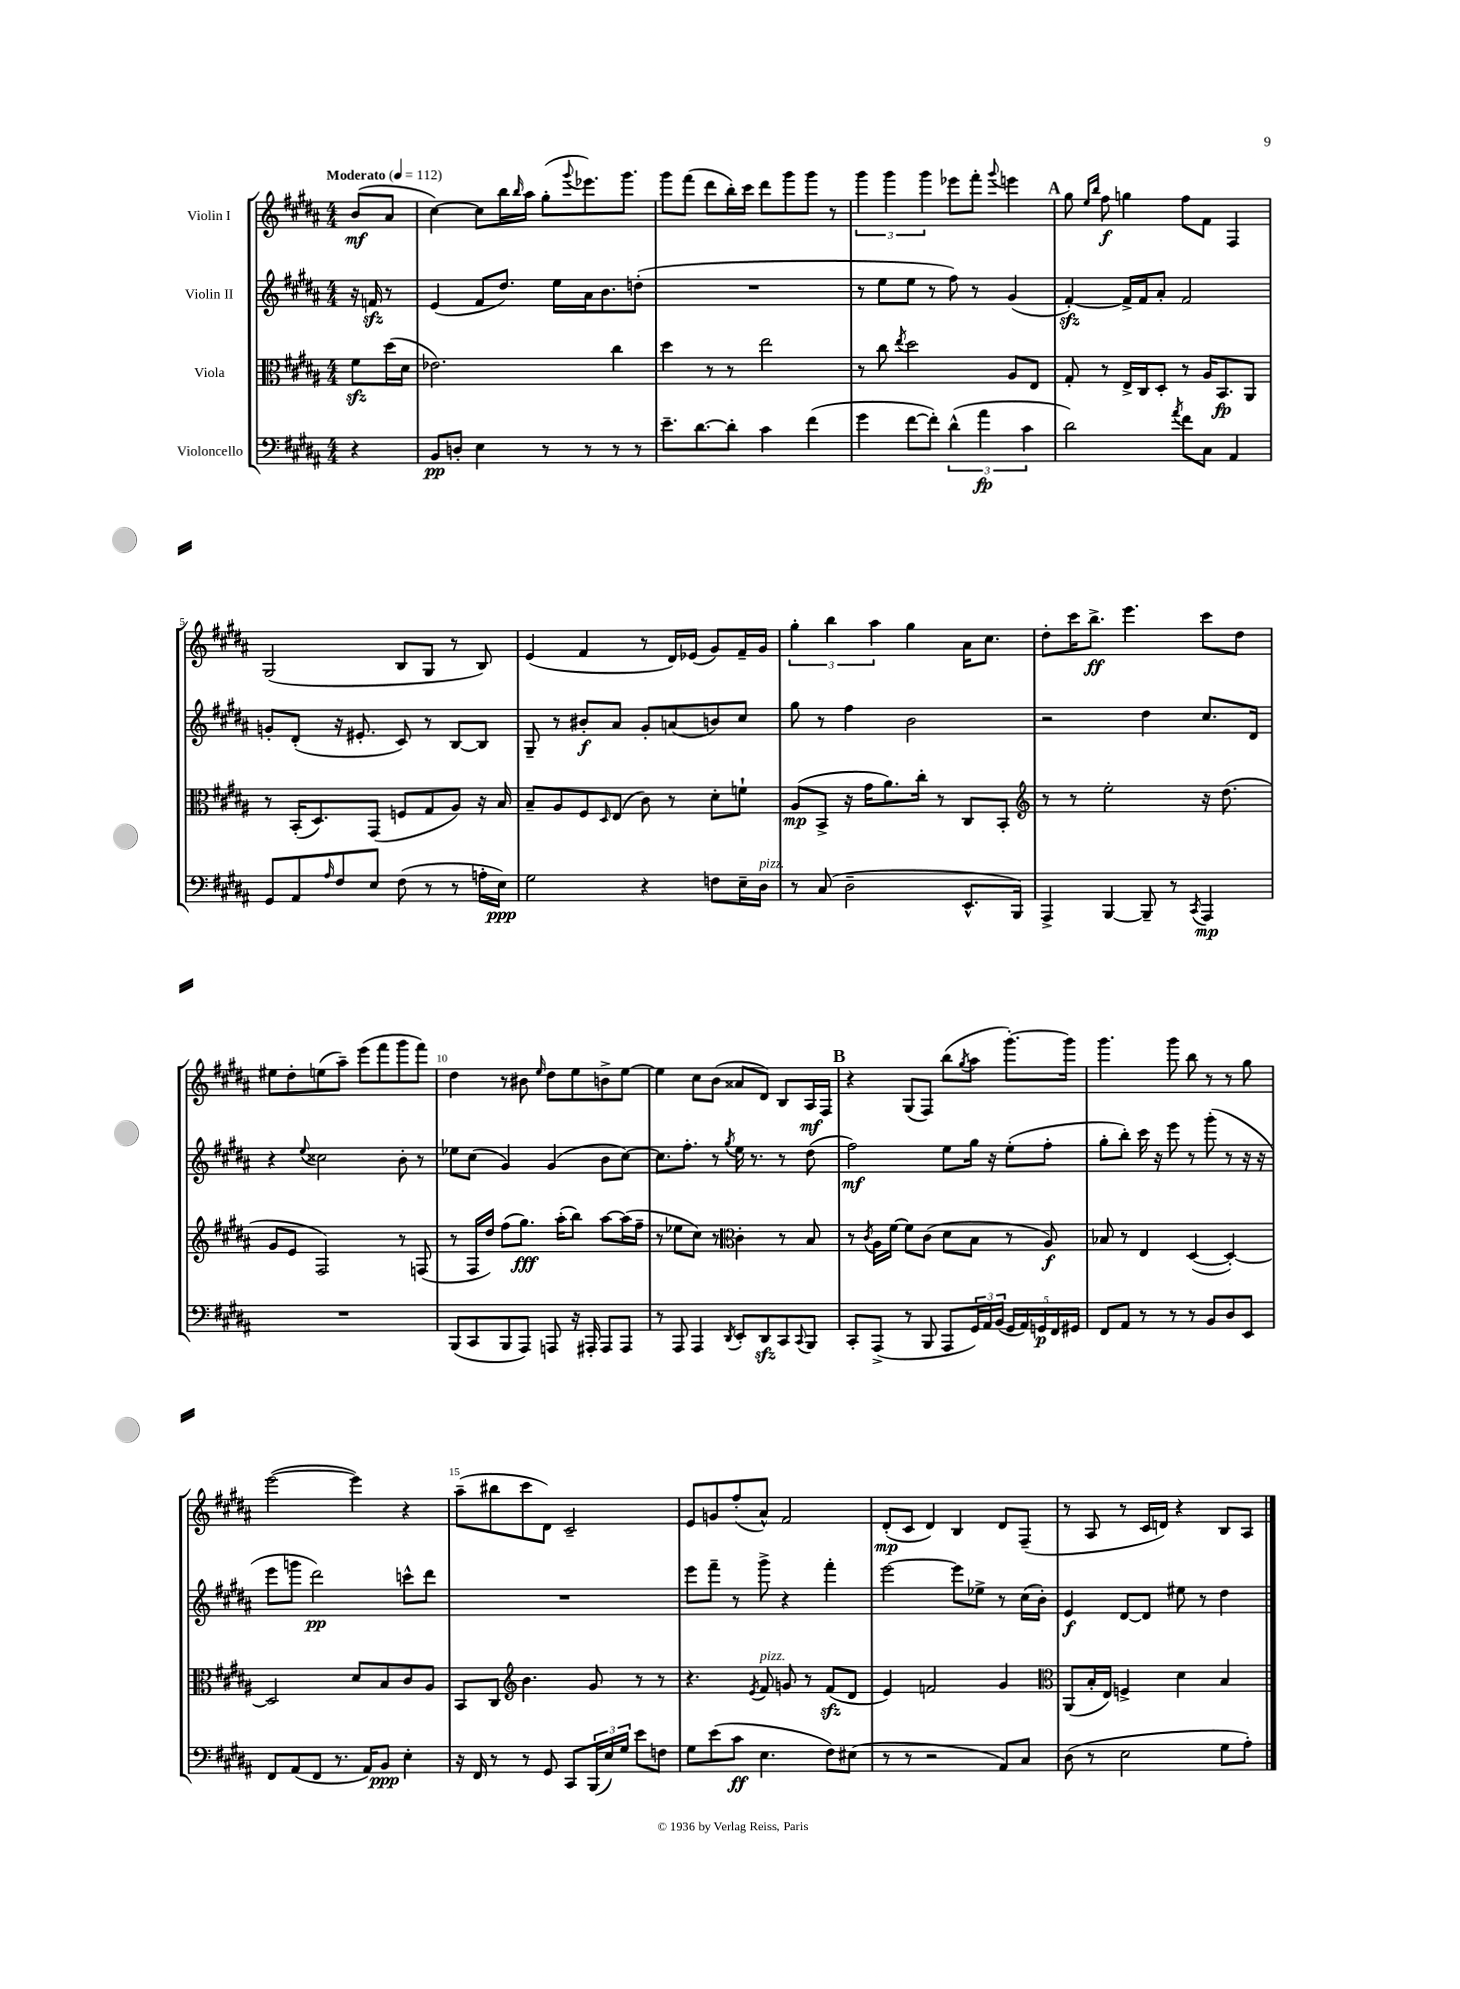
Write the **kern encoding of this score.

**kern	**kern	**kern	**kern
*staff4	*staff3	*staff2	*staff1
*clefF4	*clefC3	*clefG2	*clefG2
*k[f#c#g#d#a#]	*k[f#c#g#d#a#]	*k[f#c#g#d#a#]	*k[f#c#g#d#a#]
*M4/4	*M4/4	*M4/4	*M4/4
*MM112	*MM112	*MM112	*MM112
4r	8f#	16r	(8b
.	.	16f	.
.	(16dd#	8r	8a#
.	16d#	.	.
=	=	=	=
8BB	2.e-)	(4e	[4cc#)
8D'	.	.	.
4E	.	8f#	8cc#]
.	.	8.dd#)	16bb
.	.	.	16qqbb
.	.	.	16aa#
8r	.	.	(8gg#'
.	.	16ee	.
.	.	.	8qqggg#
8r	.	16a#	8.eee-)
.	.	8.b	.
8r	4cc#	.	.
.	.	.	8.ggg#
8r	.	(8dd'	.
=	=	=	=
8.e~	4dd#	1r	8ggg#
.	.	.	(8fff#
[8.d#	.	.	.
.	8r	.	8ddd#
8d#']	8r	.	16bb')
.	.	.	16ccc#
4c#	2ee	.	8ddd#
.	.	.	8ggg#
(4f#	.	.	8ggg#
.	.	.	8r
=	=	=	=
4g#	8r	8r	6ggg#
.	8cc#	8ee	.
.	.	.	6ggg#
.	8qee	.	.
[8f#	2dd#	8ee	.
.	.	.	6ggg#
8f#'])	.	8r	.
(6d#^^	.	8ff#)	8eee-
.	.	8r	8fff#'
6a#	.	.	.
.	.	.	8qqggg#
.	8A#	(4g#	4eee
6c#	.	.	.
.	8E	.	.
=	=	=	=
2d#)	8G#'	[4f#')	8gg#
.	.	.	16qqee
.	.	.	16qqbb
.	8r	.	8ff#
.	16E^	16f#^]	4gg
.	16C#	16f#	.
.	8D#'	8a#'	.
8qa#	.	.	.
8f#	8r	2f#	8ff#
8C#	16A#	.	8f#
.	8.BB	.	.
4AA#	.	.	4F#
.	8AA#	.	.
=	=	=	=
8GG#	8r	8g'	(2G#
8AA#	(16BB'	(8d#'	.
.	8.D#)	.	.
16qqA#	.	.	.
8F#	.	16r	.
.	.	8.e#'	.
8E	(8GG#	.	.
(8F#	8F	8c#)	8B
8r	8G#	8r	8G#
8r	8A#)	[8B	8r
16A'	16r	8B]	8B)
16E)	16B	.	.
=	=	=	=
2G#	8B~	8G#~	(4e
.	8A#	8r	.
.	8F#	8b#'	4f#
.	16qqD#	.	.
.	(8E	8a#	.
4r	8c#)	8g#'	8r
.	8r	(8a	16d#)
.	.	.	(16e-
8F	8d#'	8b)	8g#)
16E~	8f`	8cc#	16f#~
16D#	.	.	16g#
=	=	=	=
8r	(8A#	8gg#	6gg#'
(8C#	8BB^	8r	.
.	.	.	6bb
2D#~	16r	4ff#	.
.	16g#	.	.
.	.	.	6aa#
.	8.a#)	.	.
.	.	2b	4gg#
.	16cc#'	.	.
.	8r	.	.
8.EE^^	8C#	.	16a#
.	.	.	8.cc#
.	8BB'	.	.
16BBB)	.	.	.
=	=	=	=
*	*clefG2	*	*
4AAA#^	8r	2r	8dd#'
.	8r	.	16ccc#
.	.	.	8.bb^
[4BBB	2ee'	.	.
.	.	.	4.eee
8BBB~]	.	4dd#	.
8r	.	.	.
8qCC#	.	.	.
4AAA#	16r	8.cc#	8ccc#
.	(8.dd#	.	.
.	.	.	8dd#
.	.	16d#	.
=	=	=	=
1r	8g#	4r	8ee#
.	8e	.	8dd#'
.	.	8qqee	.
.	2F#)	2cc##	(8ee
.	.	.	8aa#~)
.	.	.	(8eee
.	.	.	8fff#
.	8r	8b'	8ggg#
.	(8F	8r	8fff#)
=	=	=	=
(8BBB	8r	8ee-	4dd#
8CC#	16F#	(8cc#	.
.	16dd#)	.	.
8BBB	(8ff#	4g#)	8r
8AAA#)	8.gg#)	.	8b#
.	.	.	16qqee
8AAA	.	(4g#	8dd#
.	(16aa#'	.	.
16r	8bb)	.	8ee
16AAA#'	.	.	.
8AAA#	[8aa#	8b	8b^
8AAA#	(16aa#]	[8cc#)	[8ee
.	16ff#~	.	.
=	=	=	=
8r	8r	8.cc#]	4ee]
8AAA#	8ee-	.	.
.	.	8.ff#'	.
4AAA#	8cc#)	.	8cc#
.	8r	8r	(8b
*	*clefC3	*	*
8qDD#	.	8qgg#	.
8EE'	4c#'	16ee	8a##
.	.	8.r	.
8DD#	.	.	8d#)
8CC#	8r	8r	8B
8qqCC#	.	.	.
8BBB	8B	(8dd#	16A#
.	.	.	16F#
=	=	=	=
8CC#'	8r	2ff#)	4r
.	8qc#	.	.
(8AAA#^	16A#	.	.
.	[16f#	.	.
8r	8f#]	.	(8G#
8BBB	(8c#	.	8F#)
8AAA#	8d#	8ee	(8bb
.	.	.	8qgg#
24GG#)	8B	16gg#	8aa#
24AA#	.	.	.
.	.	16r	.
(24BB	.	.	.
20GG#	8r	(8ee'	[8.ggg#')
20AA#)	.	.	.
20GG	.	.	.
.	8A#)	8ff#'	.
20FF#	.	.	.
.	.	.	16ggg#]
20GG#	.	.	.
=	=	=	=
8FF#	8B-	8gg#'	4.ggg#
8AA#	8r	8bb')	.
8r	4E	16ccc#	.
.	.	16r	.
8r	.	8eee	8ggg#
8r	([4D#	8r	8bb
8BB	.	(8ggg#'	8r
8D#	4D#'_)	8r	8r
8EE	.	16r	8gg#
.	.	16r	.
=	=	=	=
8FF#	2D#]	8eee	([2eee
(8AA#	.	8ggg	.
8FF#	.	2ddd#)	.
8.r	.	.	.
.	8d#	.	4eee])
16AA#)	.	.	.
8BB	8B	.	.
4E'	8c#	8ccc^^	4r
.	8A#	8ddd#	.
=	=	=	=
16r	8BB	1r	(8aa#~
16FF#	.	.	.
8r	8C#	.	8bb#
*	*clefG2	*	*
8r	4.b	.	8ccc#
8GG#	.	.	8d#)
8CC#	.	.	2c#~
(24BBB	8g#	.	.
24E)	.	.	.
24G#	.	.	.
8e	8r	.	.
8F	8r	.	.
=	=	=	=
8G#	4.r	8eee	8e
(8e	.	8fff#~	8g
8c#	.	8r	(8ff#'
.	8qe	.	.
4.E	8f#	8ggg#^	8a#^^)
.	8g	4r	2f#
.	8r	.	.
8F#)	(8f#	4fff#'	.
(8E#	8d#	.	.
=	=	=	=
8r	4e)	[2eee	(8d#'
8r	.	.	8c#
2r	2f	.	4d#)
.	.	8eee]	4B
.	.	8ee-^	.
8AA#)	4g#	8r	8d#
8C#	.	(16cc#	(8F#~
.	.	16b')	.
=	=	=	=
*	*clefC3	*	*
(8D#	(8AA#	4e	8r
8r	16B'	.	8A#
.	16E)	.	.
2E	4F^	[8d#	8r
.	.	8d#]	16c#
.	.	.	16d)
.	4d#	8ee#	4r
.	.	8r	.
8G#	4B	4dd#	8B
8A#')	.	.	8A#
==	==	==	==
*-	*-	*-	*-
